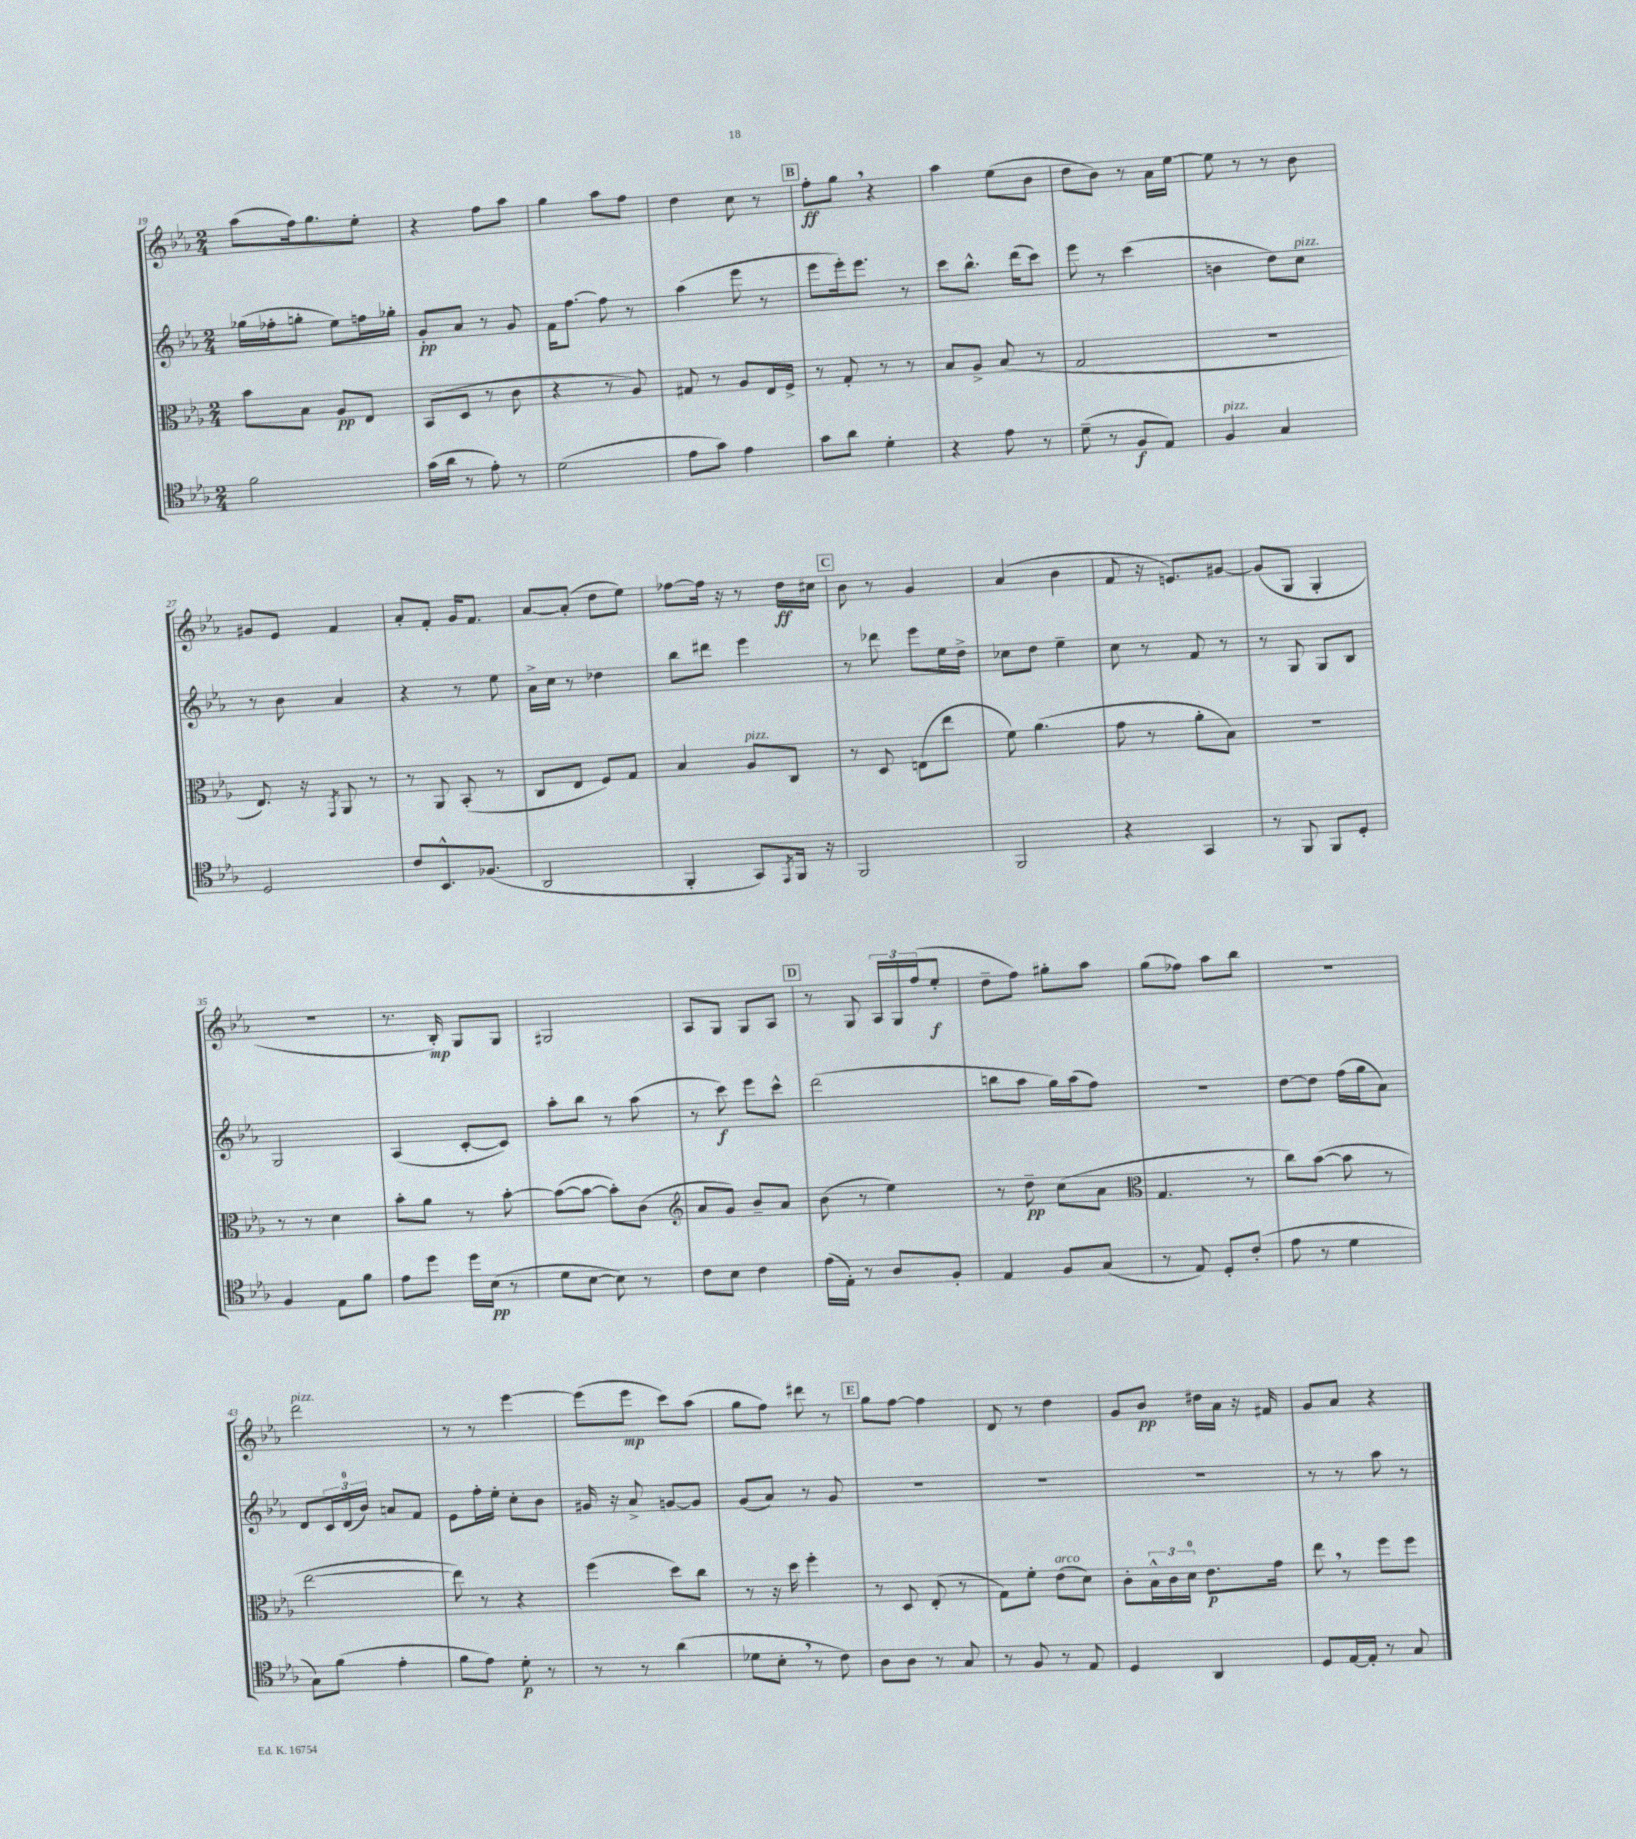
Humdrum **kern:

**kern	**dynam	**kern	**dynam	**kern	**dynam	**kern	**dynam
*part4	*part4	*part3	*part3	*part2	*part2	*part1	*part1
*staff4	*staff4	*staff3	*staff3	*staff2	*staff2	*staff1	*staff1
*clefC4	*	*clefC3	*	*clefG2	*	*clefG2	*
*k[b-e-a-]	*	*k[b-e-a-]	*	*k[b-e-a-]	*	*k[b-e-a-]	*
*M2/4	*	*M2/4	*	*M2/4	*	*M2/4	*
=19	=19	=19	=19	=19	=19	=19	=19
2f\	.	8b-\L	.	(16gg-X\LL	.	(8aa-\L	.
.	.	.	.	16ff-X'\J	.	.	.
.	.	8B-\J	.	8ggn'\J	.	16ff\k)	.
.	.	.	.	.	.	8.gg\	.
.	.	8A-/L	pp	8ee-\L)	.	.	.
.	.	8E-/J	.	16ffn\L	.	8ee-'\J	.
.	.	.	.	16gg-X'\JJ	.	.	.
=20	=20	=20	=20	=20	=20	=20	=20
(16g\LL	.	(8BB-/L	.	8g'/L	pp	4r	.
16a-\JJ	.	.	.	.	.	.	.
8r	.	8D/J	.	8a-/J	.	.	.
8e-'\)	.	8r	.	8r	.	8ff\L	.
8r	.	8c\	.	8g/	.	8aa-\J	.
=21	=21	=21	=21	=21	=21	=21	=21
(2d\	.	4r	.	16f\KL	.	4gg\	.
.	.	.	.	[8.ff\J	.	.	.
.	.	8r	.	8ff\]	.	8aa-\L	.
.	.	8A-/)	.	8r	.	8ff\J	.
=22	=22	=22	=22	=22	=22	=22	=22
8e-\L	.	8G#X/	.	(4aa-\	.	4dd\	.
8g\J)	.	8r	.	.	.	.	.
4e-\	.	8A-/L	.	8eee-\	.	8cc\	.
.	.	16E-/L	.	8r	.	8r	.
.	.	16F^/JJ	.	.	.	.	.
!!LO:REH:place=s1:t=B
=23	=23	=23	=23	=23	=23	=23	=23
8g\L	.	8r	.	8eee-\L	.	8ff'\L	ff
8a-\J	.	8G'/	.	16eee-'\k)	.	8gg,\J	.
.	.	.	.	8.eee-\J	.	.	.
4d'\	.	8r	.	.	.	4r	.
.	.	8r	.	8r	.	.	.
=24	=24	=24	=24	=24	=24	=24	=24
4r	.	8B-/L	.	8ccc\L	.	4aa-\	.
.	.	8A-^/J	.	8.bb-^^\J	.	.	.
8e-\	.	(8B-/	.	.	.	(8ee-\L	.
.	.	.	.	(16ddd\KL	.	.	.
8r	.	8r	.	8ccc\J)	.	8b-\J	.
=25	=25	=25	=25	=25	=25	=25	=25
(8d~\	.	2G/	.	8eee-\	.	8dd\L	.
8r	.	.	.	8r	.	8b-\J)	.
8F/L	f	.	.	(4ccc\	.	8r	.
8E-/J)	.	.	.	.	.	16a-\LL	.
.	.	.	.	.	.	[16ee-\JJ	.
=26	=26	=26	=26	=26	=26	=26	=26
!LO:TX:a:i:t=pizz.	!	!	!	!	!	!	!
4F/	.	2r	.	4bn\	.	8ee-\]	.
.	.	.	.	.	.	8r	.
4G/	.	.	.	8dd\L)	.	8r	.
!	!	!	!	!LO:TX:a:i:t=pizz.	!	!	!
.	.	.	.	8cc\J	.	8b-\	.
!!LO:LB:g=z
=27	=27	=27	=27	=27	=27	=27	=27
2D/	.	8.E-/)	.	8r	.	8g#X/L	.
.	.	.	.	8b-\	.	8e-/J	.
.	.	16r	.	.	.	.	.
.	.	8qGG/	.	.	.	.	.
.	.	8AA-/	.	4a-/	.	4f/	.
.	.	8r	.	.	.	.	.
=28	=28	=28	=28	=28	=28	=28	=28
8c/L	.	8r	.	4r	.	8a-'/L	.
8.BB-^^/	.	8AA-/	.	.	.	8f'/J	.
.	.	(8BB-'/	.	8r	.	16g/KL	.
(8.F-X/J	.	.	.	.	.	8.f/J	.
.	.	8r	.	8ee-\	.	.	.
=29	=29	=29	=29	=29	=29	=29	=29
2AA-/	.	8C/L	.	16a-^\LL	.	[8a-/L	.
.	.	.	.	16cc\JJ	.	.	.
.	.	8E-/J	.	8r	.	(8a-'/J]	.
.	.	8F/L)	.	4dd-X\	.	8dd\L	.
.	.	8G/J	.	.	.	8ee-\J)	.
=30	=30	=30	=30	=30	=30	=30	=30
4FF'/	.	4B-/	.	8bb-\L	.	[8ff-X\L	.
.	.	.	.	8ddd#X\J	.	16ff-\Jk]	.
.	.	.	.	.	.	16r	.
!	!	!LO:TX:a:i:t=pizz.	!	!	!	!	!
8GG/L)	.	8A-/L	.	4eee-\	.	8r	.
8qEE-/	.	.	.	.	.	.	.
16FF/Jk	.	8C/J	.	.	.	16dd\LL	ff
16r	.	.	.	.	.	16cc#X\JJ	.
!!LO:REH:place=s1:t=C
=31	=31	=31	=31	=31	=31	=31	=31
2FF/	.	8r	.	8r	.	8b-\	.
.	.	8D/	.	8ddd-X\	.	8r	.
.	.	(8En\L	.	8eee-\L	.	4g/	.
.	.	8ee-\J	.	16ee-\L	.	.	.
.	.	.	.	16dd^\JJ	.	.	.
=32	=32	=32	=32	=32	=32	=32	=32
2FF/	.	8f\)	.	8cc-X\L	.	(4a-/	.
.	.	(4.a-\	.	8dd\J	.	.	.
.	.	.	.	4ee-~\	.	4b-\	.
=33	=33	=33	=33	=33	=33	=33	=33
4r	.	8g\	.	8cc\	.	8f/	.
.	.	8r	.	8r	.	16r	.
.	.	.	.	.	.	8.en/L)	.
4GG/	.	8a-'\L	.	8f/	.	.	.
.	.	8B-\J)	.	8r	.	[8g#X/J	.
=34	=34	=34	=34	=34	=34	=34	=34
8r	.	2r	.	8r	.	(8g#/L]	.
8FF/	.	.	.	8G/	.	8G/J	.
8FF/L	.	.	.	8G/L	.	4G'/	.
8D'/J	.	.	.	8B-/J	.	.	.
!!LO:LB:g=z
=35	=35	=35	=35	=35	=35	=35	=35
4F/	.	8r	.	2G/	.	2r	.
.	.	8r	.	.	.	.	.
8E-\L	.	4d\	.	.	.	.	.
8f\J	.	.	.	.	.	.	.
=36	=36	=36	=36	=36	=36	=36	=36
8e-\L	.	8b-'\L	.	(4A-/	.	8.r	.
8dd\J	.	8a-\J	.	.	.	.	.
.	.	.	.	.	.	16B-'/)	mp
16dd\LL	.	8r	.	[8c'/L	.	8G/L	.
(16B-\JJ	pp	.	.	.	.	.	.
8r	.	[8b-'\	.	8c/J])	.	8G/J	.
=37	=37	=37	=37	=37	=37	=37	=37
8d\L	.	(8b-\L_	.	8aa-'\L	.	2G#X/	.
[8B-\J	.	8b-\J_	.	8bb-\J	.	.	.
8B-\])	.	8b-'\L])	.	8r	.	.	.
8r	.	(8c\J	.	(8aa-\	.	.	.
=38	=38	=38	=38	=38	=38	=38	=38
*	*	*clefG2	*	*	*	*	*
8c\L	.	8a-/L	.	8r	.	8A-/L	.
8B-\J	.	8g/J)	.	8ccc\)	f	8G/J	.
4c\	.	8b-~/L	.	8eee-\L	.	8G/L	.
.	.	8a-/J	.	8ccc^^\J	.	8A-/J	.
!!LO:REH:place=s1:t=D
=39	=39	=39	=39	=39	=39	=39	=39
(16e-\LL	.	(8b-\	.	(2ddd\	.	8r	.
16E-'\JJ)	.	.	.	.	.	.	.
8r	.	8r	.	.	.	8G/	.
8A-/L	.	4ee-\)	.	.	.	24A-/LL	.
.	.	.	.	.	.	24G/	.
.	.	.	.	.	.	(24ff/J	.
8F'/J	.	.	.	.	.	8ee-'/J	f
=40	=40	=40	=40	=40	=40	=40	=40
4E-/	.	8r	.	8bbn\L	.	8dd~\L	.
.	.	8dd~\	pp	8aa-\J	.	8ff\J)	.
8F/L	.	(8cc\L	.	16gg\LL)	.	8gg#X'\L	.
.	.	.	.	(16aa-\J	.	.	.
(8G/J	.	8a-\J	.	8ff\J)	.	8aa-\J	.
=41	=41	=41	=41	=41	=41	=41	=41
*	*	*clefC3	*	*	*	*	*
8r	.	4.G/	.	2r	.	(8gg\L	.
8E-/)	.	.	.	.	.	8ff-X\J)	.
8D'/L	.	.	.	.	.	8aa-\L	.
(8c'/J	.	8r	.	.	.	8bb-\J	.
=42	=42	=42	=42	=42	=42	=42	=42
8e-\	.	8cc\L)	.	[8dd\L	.	2r	.
8r	.	([8b-\J	.	8dd\J]	.	.	.
4d\	.	8b-\]	.	(16ff\LL	.	.	.
.	.	.	.	16gg\J	.	.	.
.	.	8r	.	8a-\J)	.	.	.
!!LO:LB:g=z
=43	=43	=43	=43	=43	=43	=43	=43
!	!	!	!	!	!	!LO:TX:a:i:t=pizz.	!
8G\L)	.	[2ee-\	.	8d/L	.	2ddd\	.
(8f\J	.	.	.	24c/L	.	.	.
.	.	.	.	(24d/	.	.	.
.	.	.	.	24b-/JJ)	.	.	.
4e-'\	.	.	.	8an/L	.	.	.
.	.	.	.	8f/J	.	.	.
=44	=44	=44	=44	=44	=44	=44	=44
8f\L	.	8ee-\])	.	8e-\L	.	8r	.
8e-\J)	.	8r	.	16ff'\L	.	8r	.
.	.	.	.	16ee-'\JJ	.	.	.
8d'\	p	4r	.	8cc'\L	.	[4eee-\	.
8r	.	.	.	8b-\J	.	.	.
=45	=45	=45	=45	=45	=45	=45	=45
8r	.	(4ff\	.	16g#X/	.	(8eee-\L]	.
.	.	.	.	16r	.	.	.
8r	.	.	.	8a-^/	.	8eee-\J	mp
(4a-\	.	8dd\L)	.	[8gn/L	.	8ccc\L)	.
.	.	8cc\J	.	8g/J]	.	(8aa-\J	.
=46	=46	=46	=46	=46	=46	=46	=46
8d-X\L	.	8r	.	(8g/L	.	8gg\L	.
8B-',\J	.	16r	.	8a-/J)	.	8ff\J)	.
.	.	16dd\	.	.	.	.	.
8r	.	4ff'\	.	8r	.	8ddd#X\	.
8c\)	.	.	.	8g/	.	8r	.
!!LO:REH:place=s1:t=E
=47	=47	=47	=47	=47	=47	=47	=47
8A-\L	.	8r	.	2r	.	8gg\L	.
8A-\J	.	8D/	.	.	.	[8ff\J	.
8r	.	(8E-'/	.	.	.	4ff\]	.
8G/	.	8r	.	.	.	.	.
=48	=48	=48	=48	=48	=48	=48	=48
8r	.	8G\L)	.	2r	.	8d/	.
8F/	.	8f'\J	.	.	.	8r	.
!	!	!LO:TX:a:i:t=arco	!	!	!	!	!
8r	.	(8e-\L	.	.	.	4dd\	.
8E-/	.	8d\J)	.	.	.	.	.
=49	=49	=49	=49	=49	=49	=49	=49
4D/	.	8c'\L	.	2r	.	8g/L	.
.	.	24B-^^\L	.	.	.	8b-/J	pp
.	.	24c\	.	.	.	.	.
.	.	24d\JJ	.	.	.	.	.
4AA-/	.	8.e-\L	p	.	.	16dd#X\LL	.
.	.	.	.	.	.	16a-\JJ	.
.	.	.	.	.	.	16r	.
.	.	16g\Jk	.	.	.	16f#X/	.
=50	=50	=50	=50	=50	=50	=50	=50
8D/L	.	8ee-,\	.	8r	.	8g/L	.
[16E-/L	.	8r	.	8r	.	8a-/J	.
16E-'/JJ]	.	.	.	.	.	.	.
8r	.	8ff\L	.	8aa-\	.	4r	.
8G/	.	8ff\J	.	8r	.	.	.
==	==	==	==	==	==	==	==
*-	*-	*-	*-	*-	*-	*-	*-
